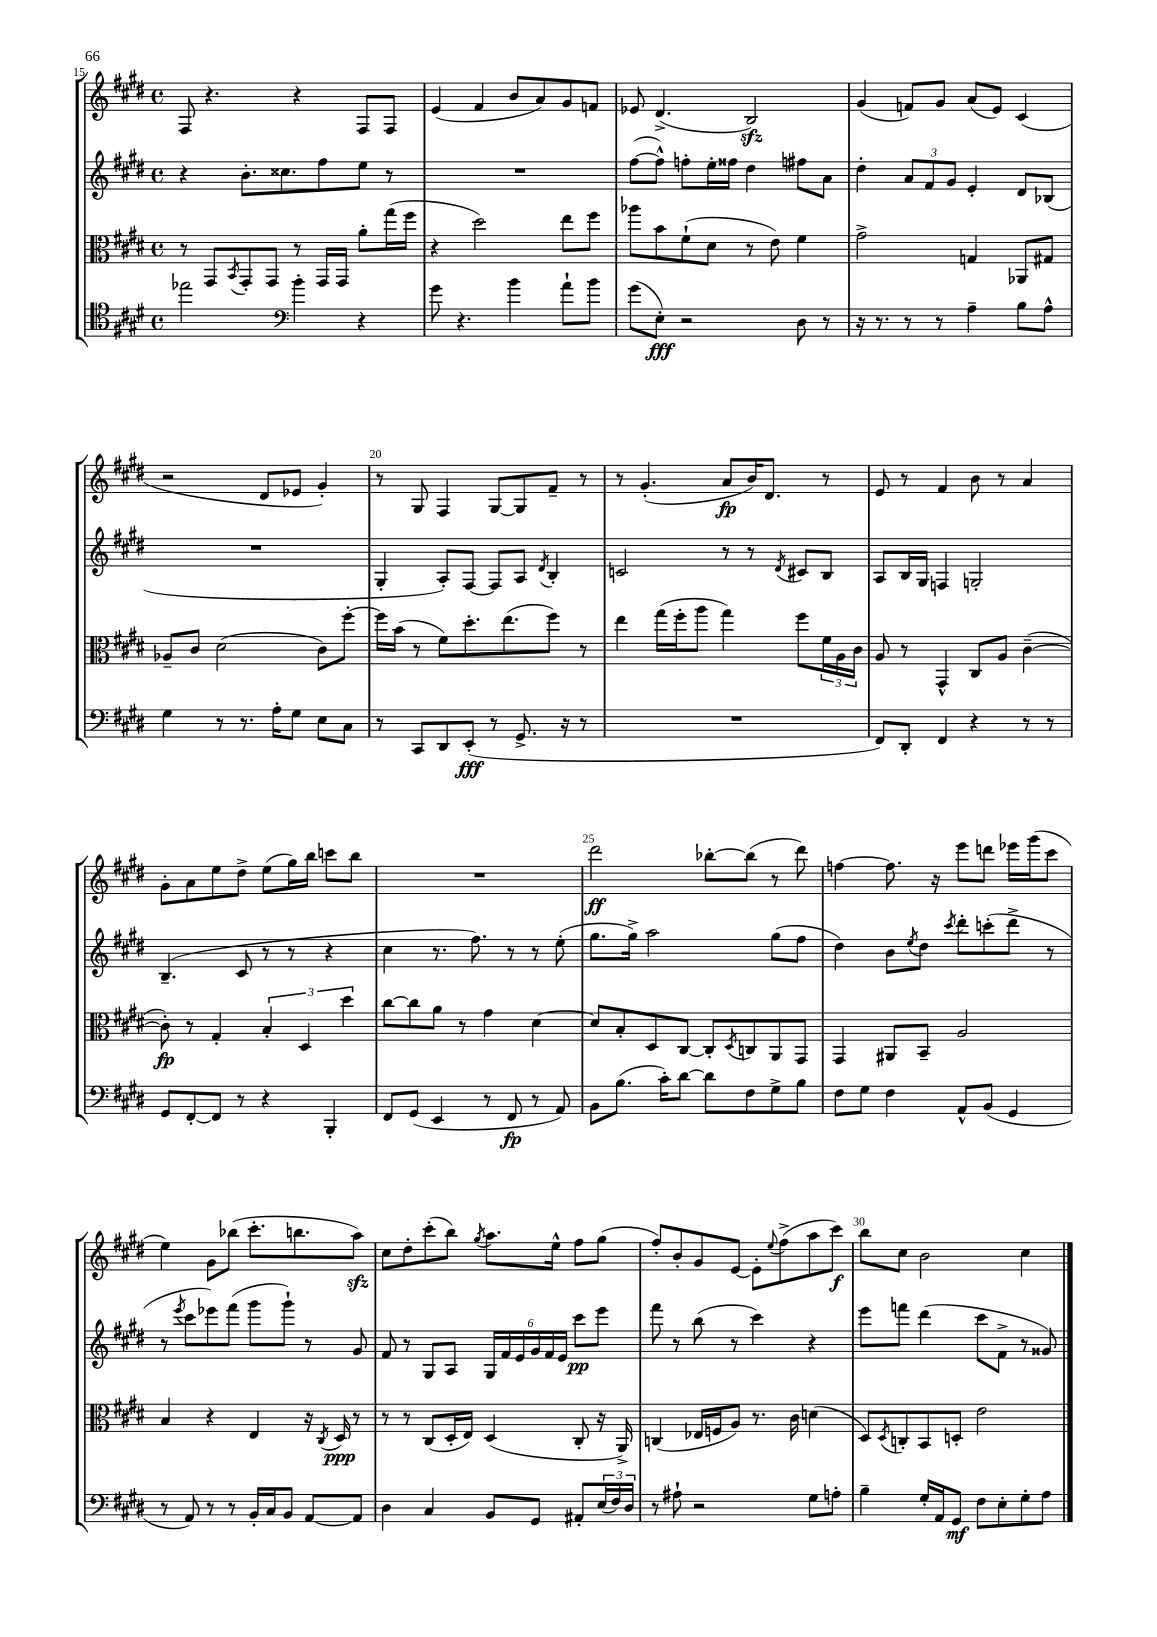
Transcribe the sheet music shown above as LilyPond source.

<<
\new StaffGroup <<
\new Staff = "s0" {
    \clef treble \key e \major \defaultTimeSignature \time 4/4
    fis8 r4. r4 fis8 fis8 |
    e'4( fis'4 b'8 a'8) gis'8 f'8 |
    ees'8 dis'4.->( b2\sfz) |
    gis'4( f'8) gis'8 a'8( e'8) cis'4( |
    r2 dis'8 ees'8 gis'4-.) |
    r8 gis8 fis4 gis8~ gis8 fis'8-- r8 |
    r8 gis'4.-.( a'8\fp b'16) dis'8. r8 |
    e'8 r8 fis'4 b'8 r8 a'4 |
    gis'8-. a'8 e''8 dis''8-> e''8( gis''16) b''16 c'''8 b''8 |
    R1 |
    dis'''2\ff bes''8~-. bes''8( r8 dis'''8) |
    f''4~ f''8. r16 e'''8 d'''8 ees'''16 gis'''16( cis'''8 |
    e''4) gis'8 bes''8( cis'''8.-. b''8. a''8\sfz) |
    cis''8 dis''8-. cis'''8-.( b''8) \acciaccatura { gis''8 } a''8. e''16-^ fis''8 gis''8( |
    fis''8-.) b'8-. gis'8 e'8~ e'8-. \appoggiatura { e''8 } fis''8->( a''8 cis'''8\f) |
    b''8 cis''8 b'2 cis''4 \bar "|." |
}
\new Staff = "s1" {
    \clef treble \key e \major \defaultTimeSignature \time 4/4
    r4 b'8.-. cisis''8. fis''8 e''8 r8 |
    R1 |
    fis''8~( fis''8-^) f''8-. e''16-. fisis''16 dis''4 fis''8 a'8 |
    dis''4-. \tuplet 3/2 { a'8 fis'8 gis'8 } e'4-. dis'8 bes8( |
    R1 |
    gis4-. a8-.) fis8~ fis8 a8 \acciaccatura { dis'8 } b4-. |
    c'2 r8 r8 \acciaccatura { dis'8 } cis'8 b8 |
    a8 b16 gis16 f4 g2-. |
    b4.--( cis'8 r8 r8 r4 |
    cis''4 r8. fis''8.) r8 r8 e''8-.( |
    gis''8. gis''16->) a''2 gis''8( fis''8 |
    dis''4) b'8 \acciaccatura { e''8 } dis''8 \acciaccatura { cis'''8 } dis'''8-. c'''8-.( dis'''8-> r8 |
    r8 \acciaccatura { e'''8 } cis'''8 ees'''8) fis'''8( gis'''8 gis'''8-!) r8 gis'8 |
    fis'8 r8 gis8 a8 \tuplet 6/4 { gis16 fis'16 e'16 gis'16 fis'16 e'16 } cis'''8\pp e'''8 |
    fis'''8 r8 b''8( r8 cis'''4) r4 |
    e'''8 f'''8 dis'''4( cis'''8 fis'8-> r8 gisis'8) \bar "|." |
}
\new Staff = "s2" {
    \clef alto \key e \major \defaultTimeSignature \time 4/4
    r8 gis,8 \acciaccatura { b,8 } gis,8-. gis,8 r8 gis,16 gis,16 a'8-. gis''16( fis''16 |
    r4 dis''2) e''8 fis''8 |
    aes''8 b'8 fis'8-!( dis'8 r8 e'8) fis'4 |
    gis'2-> g4 aes,8 gis8 |
    aes8-- cis'8 dis'2( cis'8) fis''8~-. |
    fis''16 b'16( r8 fis'8) dis''8.-. e''8.( fis''8) r8 |
    e''4 gis''16( fis''16-. a''8 gis''4) fis''8 \tuplet 3/2 { fis'16 a16 cis'16 } |
    a8 r8 gis,4-^ cis8 a8 cis'4~--( |
    cis'8-.\fp) r8 gis4-. \tuplet 3/2 { b4-. dis4 dis''4 } |
    cis''8~ cis''8 a'8 r8 gis'4 dis'4~ |
    dis'8 b8-. dis8 cis8~ cis8-. \acciaccatura { dis8 } c8 a,8 gis,8 |
    gis,4 ais,8 b,8-- a2 |
    b4 r4 e4 r16 \acciaccatura { cis8 } dis16\ppp r8 |
    r8 r8 cis8( dis16-. e16) dis4( cis8-. r16 a,16->) |
    c4( ees16 f16 a8) r8. cis'16 d'4( |
    dis8) \acciaccatura { dis8 } c8-. b,8 d8-. e'2 \bar "|." |
}
\new Staff = "s3" {
    \clef tenor \key e \major \defaultTimeSignature \time 4/4
    ees''2 \clef bass b'4-. r4 |
    gis'8 r4. b'4 a'8-! b'8 |
    gis'8( e8-.\fff) r2 dis8 r8 |
    r16 r8. r8 r8 a4-- b8 a8-^ |
    gis4 r8 r8. a16-. gis8 e8 cis8 |
    r8 cis,8 dis,8 e,8-.\fff( r8 gis,8.-> r16 r8 |
    R1 |
    fis,8) dis,8-. fis,4 r4 r8 r8 |
    gis,8 fis,8~-. fis,8 r8 r4 b,,4-. |
    fis,8 gis,8( e,4 r8 fis,8\fp r8 a,8) |
    b,8 b8.( cis'16-.) dis'8~ dis'8 fis8 gis8-> b8 |
    fis8 gis8 fis4 a,8-^ b,8( gis,4 |
    r8 a,8) r8 r8 b,16-. cis16 b,8 a,8~ a,8 |
    dis4 cis4 b,8 gis,8 ais,8-. \tuplet 3/2 { e16( fis16) dis16 } |
    r8 ais8-! r2 gis8 a8-. |
    b4-- gis16-. a,16 gis,8\mf fis8 e8-. gis8-. a8 \bar "|." |
}
>>
>>
\layout { \context { \Score currentBarNumber = #15 \override BarNumber.break-visibility = ##(#f #t #t) barNumberVisibility = #(every-nth-bar-number-visible 5) } }
